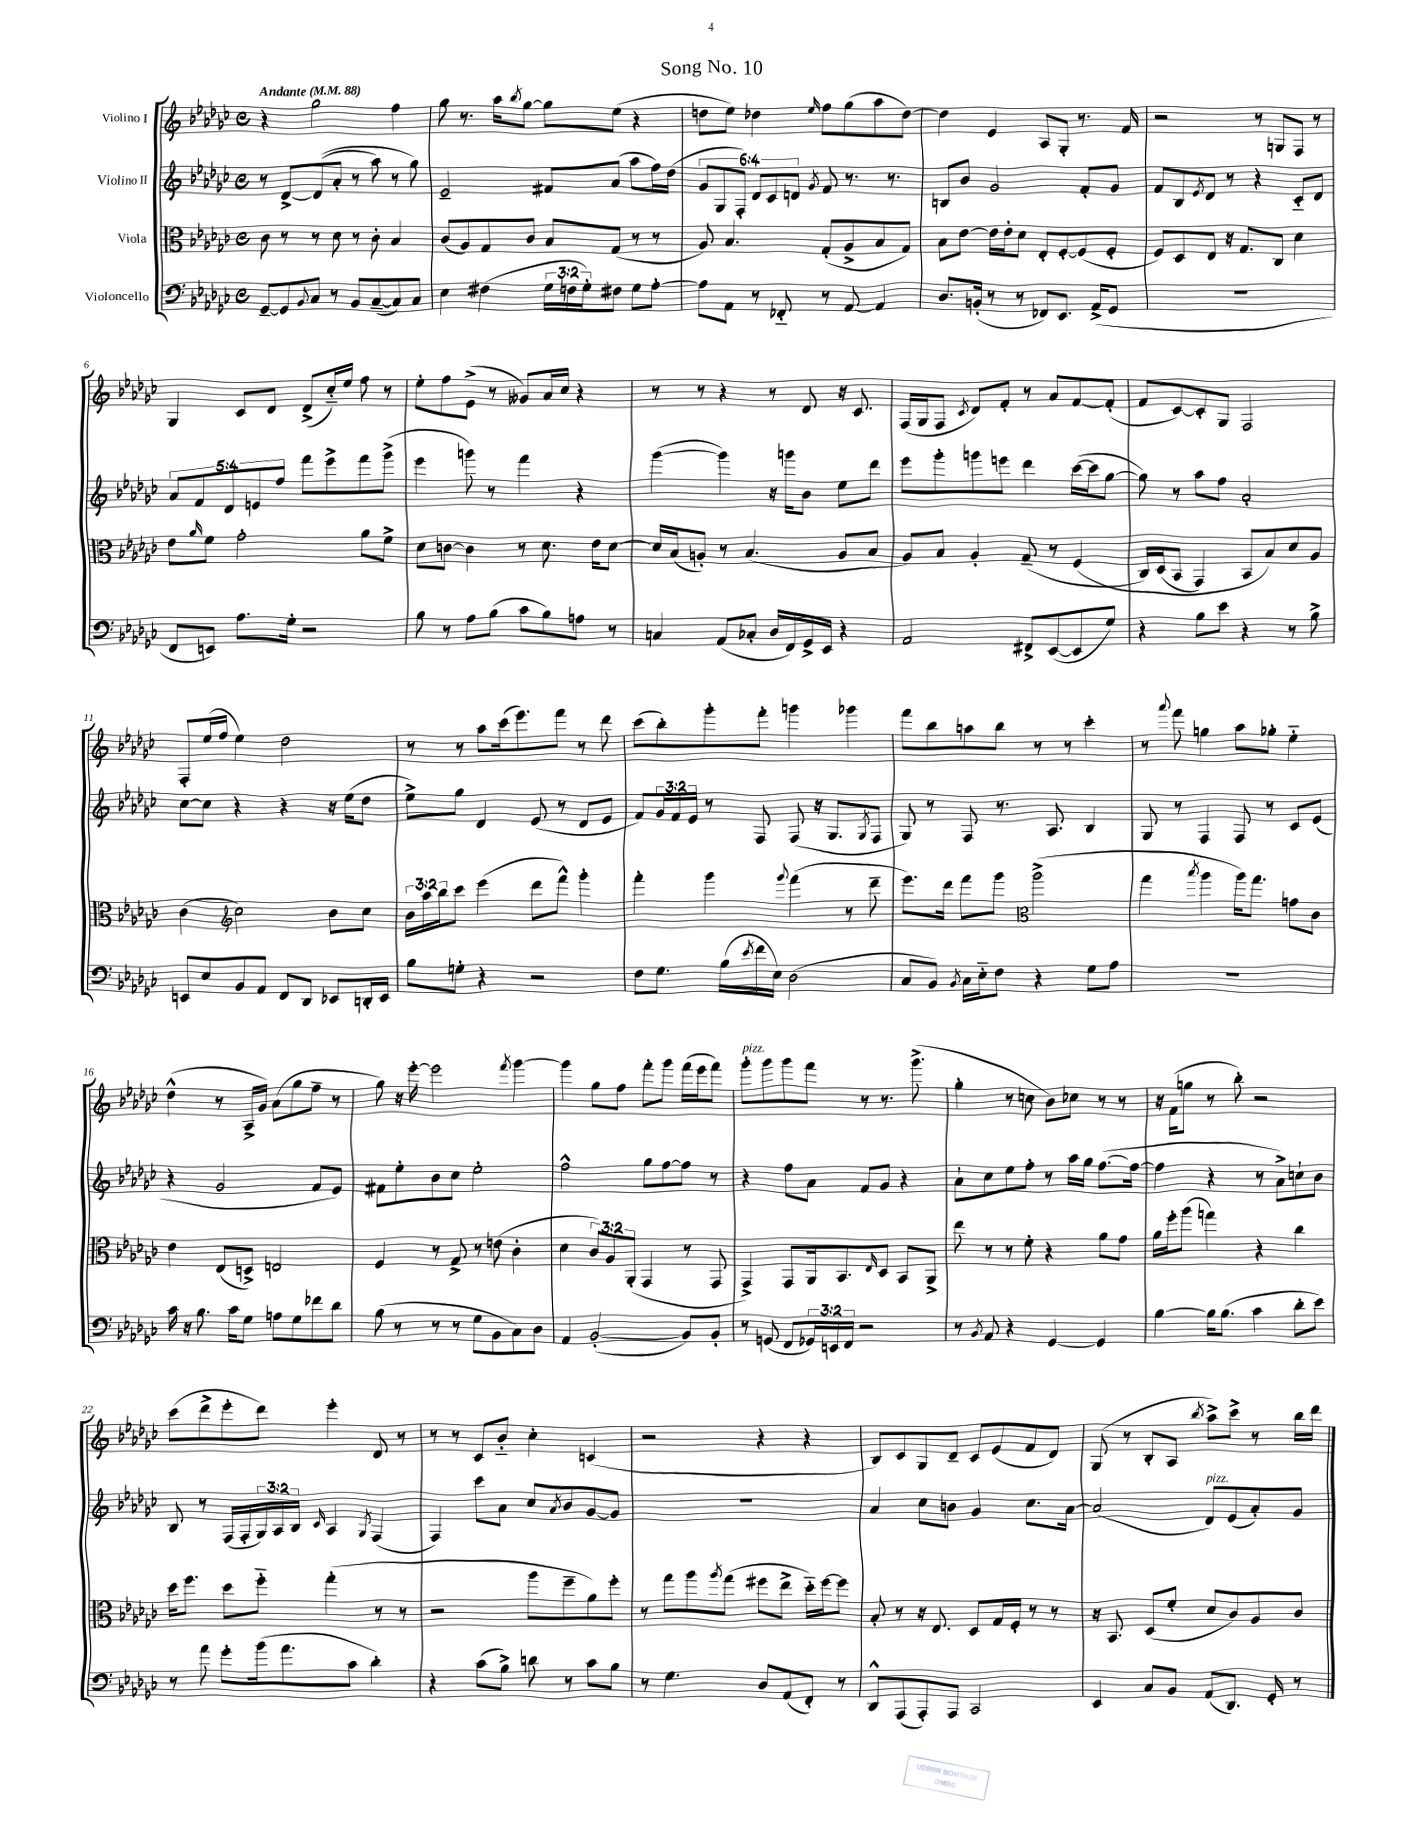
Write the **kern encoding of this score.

**kern	**kern	**kern	**kern
*staff4	*staff3	*staff2	*staff1
*clefF4	*clefC3	*clefG2	*clefG2
*k[b-e-a-d-g-c-]	*k[b-e-a-d-g-c-]	*k[b-e-a-d-g-c-]	*k[b-e-a-d-g-c-]
*M4/4	*M4/4	*M4/4	*M4/4
*met(c)	*met(c)	*met(c)	*met(c)
*MM88	*MM88	*MM88	*MM88
[8GG-~	8c-	8r	4r
8GG-]	8r	[8d-^	.
8qqBB-	.	.	.
8C-	8r	&((8d-]	2gg-
8r	8d-	8a-'	.
8BB-	8r	8r	.
([8C-~	8c-'	8aa-)	.
8C-])	4B-	8r	4ff
8C-	.	8gg-&)	.
=	=	=	=
4E-	(8c-	2e-~	8gg-
.	8A-)	.	8.r
(4F#	8G-	.	.
.	.	.	16aa-
.	.	.	8qbb-
.	8c-	.	[8gg-
24G-	8B-	8f#	8gg-]
24F	.	.	.
24G-')	.	.	.
8F#	(8G-	(8a-	(8ee-
8G-	8r	8aa-	4r
[8A-'	8r	16ff)	.
.	.	(16dd-	.
=	=	=	=
8A-]	8A-)	12g-	8dd
.	.	12G-	.
8AA-	4.B-	.	8ee-)
.	.	12F')	.
8r	.	12d-	4dd-
.	.	12c-	.
8FF-'~	.	.	.
.	.	12d	.
.	.	8qg-	16qqee-
8r	(8G-'	8f	8ff
[8AA-	8A-^	8.r	(8gg-
4AA-]	8B-	.	8aa-
.	.	8.r	.
.	8G-)	.	[8dd-)
=	=	=	=
8.D-	8B-	8B	4dd-]
.	[8e-	8b-	.
(16BB'	.	.	.
8r	16e-]	2g-	4e-
.	16e-'	.	.
8r	8d-	.	.
8FF-)	8E-'	.	8A-
8.EE-	[8F'	.	8G-'
.	(8F]	8f'	8.r
(16AA-^	.	.	.
8GG-	8F'	8g-	.
.	.	.	16f
=	=	=	=
1r	8F)	8f	2r
.	8D-	8B-	.
.	.	8qe-	.
.	8E-	8d-	.
.	16r	8r	.
.	8.G-	.	.
.	.	4r	8r
.	8C-	.	8G
.	4d-	8c-'~	8F
.	.	8d-	8r
=	=	=	=
8FF	8e-	10a-	4G-
.	.	10f	.
.	16qqa-	.	.
8EE)	8f	.	.
.	.	10d-	.
8.A-	2g-'	.	8c-
.	.	10e	.
.	.	.	8d-
.	.	10ff	.
16G-'	.	.	.
2r	.	8fff	(8d-^
.	.	8eee-^	16cc-'~)
.	.	.	16ee-
.	8a-	8fff	8ff
.	8f^	(8ggg-^	8r
=	=	=	=
8B-	8d-	4eee-	8ee-'
8r	[8c	.	8ff
8A-	4c]	8ggg)	(8e-^
(8B-	.	8r	8r
8c-	8r	4fff	8g--)
8B-)	8.d-	.	16a-
.	.	.	16cc-
8A	.	4r	4r
.	16e-	.	.
8r	[8d-	.	.
=	=	=	=
4C	16d-]	([4ggg-	8r
.	(16B-	.	.
.	8A')	.	8r
(8AA-	8r	4ggg-])	4r
8C-'	(4.B-	.	.
16D-	.	16r	8r
16FF)	.	16ggg	.
16GG-^	.	8b-	8d-
16EE-	.	.	.
4r	8A	8ee-	16r
.	.	.	8.c-
.	8B-	8ddd-	.
=	=	=	=
2AA-	8A-)	8eee-	(16F
.	.	.	16G-
.	8B-	8ggg-'	8F
.	.	.	8qc-
.	4A-'	8ggg	8d-)
.	.	8eee	8f'
8FF#^	(8G-~	4ddd-	8r
([8EE-	8r	.	8a-
8EE-]	&(4F	([16ccc-	[8f
.	.	16ccc-]	.
8G-)	.	[8gg-	(8f']
=	=	=	=
4r	16C-)	8gg-])	8f
.	(16D-	.	.
.	8BB-	8r	[8c-)
8B-	4GG-)	8aa-	8c-']
8e-	.	8ff	8G-
4r	8BB-	2a-'	2F
.	8B-&)	.	.
8r	8d-	.	.
8B-^	8A-	.	.
=	=	=	=
8EE	(4c-	[8cc-	8F'
8E-	.	8cc-]	(16ee-
.	.	.	16ff
*	*clefG2	*	*
8BB-	2cc-)	4r	4ee-)
8AA-	.	.	.
8FF	.	4r	2dd-
8DD-	.	.	.
8EE-	8b-	16r	.
.	.	(16ee-	.
16DD'	8cc-	8dd-	.
16EE-	.	.	.
=	=	=	=
8B-	24b-	8ee-^)	8r
.	24aa-	.	.
.	24bb-	.	.
8G'	8ccc-	8gg-	8r
4r	(4eee-	4d-	8aa-
.	.	.	(16ccc-
.	.	.	8.eee-)
2r	8ddd-	(8e-	.
.	8fff^^)	8r	8fff
.	4ggg-'	8d-	8r
.	.	8e-	8ddd-
=	=	=	=
8F	4fff'	8f)	(8ccc-
8.G-	.	24g-	8bb-')
.	.	24f	.
.	.	24e-	.
.	4ggg-	8r	8ggg-'
(16B-	.	.	.
8qe-	.	.	.
16f	.	8F	8fff'
16E-)	.	.	.
.	8qqggg-	.	.
(2D-	(4fff	(8F	4ggg
.	.	16r	.
.	.	8.G-	.
.	8r	.	4ggg-
.	.	8qG-	.
.	8ddd-~	8F	.
=	=	=	=
8C-	8.eee-)	8G-)	8fff
8BB-)	.	8r	8bb-
.	16ddd-	.	.
8qBB-	.	.	.
16C-	8fff	8F	8aa
16E-'~	.	.	.
8F	8ggg-	8.r	8bb-
*	*clefC3	*	*
4r	(2aa-^	.	8r
.	.	8.A-	.
.	.	.	8r
8G-	.	4B-	4ccc-'
8A-	.	.	.
=	=	=	=
1r	4gg-	8G-	8r
.	.	.	8qqaaa-
.	.	8r	8fff
.	8qbb-	.	.
.	4aa-	4F	4gg
.	16aa-)	8F	8aa-
.	8.gg-	.	.
.	.	8r	8gg-'
.	8g	8c-	4ee-'~
.	8c-	(8e-	.
=	=	=	=
16c-	4e-	4r	(4dd-^^
16r	.	.	.
8.B-	.	.	.
.	(8E-	2g-	8r
16c-	.	.	.
8G-	8D^)	.	16A-^
.	.	.	16g-)
8A	2E	.	(8a-
8G-	.	.	8gg-
8f-	.	8f	8ff~
8d-	.	8e-)	8r
=	=	=	=
(8B-	4F	8f#	8gg-)
8r	.	8ee-'	16r
.	.	.	[16eee-'
8r	8r	8b-	2eee-]
8r	8G-^	8cc-	.
8G-	8r	2ee-'	.
8BB-	(8e	.	.
.	.	.	8qfff
8C-)	4c-'	.	[4ggg-
8D-	.	.	.
=	=	=	=
4AA-	4d-	2ff^^	4ggg-]
([2BB-'	12c-)	.	8gg-
.	12A-	.	.
.	.	.	8ff
.	(12AA-'	.	.
.	4GG-	8gg-	8fff'
.	.	[8ff	8ggg-
8BB-])	8r	8ff]	(16fff
.	.	.	16eee-
8BB-'	8GG-	8r	8fff)
=	=	=	=
8r	4GG-^)	4r	8ggg-'
(8GG	.	.	8ggg-
8FF	8GG-	8ff	8ggg-
24GG-)	16AA-	8a-	8fff
24EE	.	.	.
.	8.BB-	.	.
24FF	.	.	.
2r	.	8f	8r
.	16qqE-	.	.
.	8D-	8g-	8.r
.	8BB-	4r	.
.	.	.	(8.ggg-^
.	8AA-^	.	.
=	=	=	=
8r	8ee-	8a-`	4gg-'
8qBB-	.	.	.
8AA-	8r	8cc-	.
4r	8r	8ee-	8r
.	8f'	8ff'	8cc
[4GG-	4r	8r	8b-)
.	.	16aa-	8cc-
.	.	16gg-	.
4GG-]	8a-	([8.ff	8r
.	8g-	.	8r
.	.	16ff_	.
=	=	=	=
[4B-	16a-	4ff]	16r
.	16ff'	.	(16f
.	(8aa-	.	8gg
16B-]	4gg)	4r	8r
(8.B-	.	.	.
.	.	.	8bb-')
4c-	4r	8r	2r
.	.	8a-^)	.
8d-'	4cc-	8cc`	.
8e-)	.	8b-	.
=	=	=	=
8r	16dd-	8B-	(8ccc-
.	8.ff	.	.
8a-	.	8r	8ddd-^
8g-'	8dd-	(16F	8eee-'
.	.	16F'	.
(16b-	8ff'~	24G-)	8ddd-)
.	.	24A-	.
8.a-	.	.	.
.	.	24B-	.
.	.	16qqc-	.
.	(4gg-'	4A-	4eee-'
8c-	.	.	.
.	.	8qG-	.
4d-')	8r	(4F	8d-
.	8r	.	8r
=	=	=	=
4r	2r	4F)	8r
.	.	.	8r
(8c-	.	8ccc-	8c-
8B-^)	.	8a-	8b-'~
8d	8aa-	8cc-	4cc-'
.	.	8qa-	.
8r	8ff~	8b-	.
8c-	8a-)	[8g-	(4c
8B-	8ff'	8g-]	.
=	=	=	=
8r	8r	1r	2r
4.G-	8gg-	.	.
.	8aa-	.	.
.	8qaa-	.	.
.	(8gg-	.	.
8D-	8ff#	.	4r
(8AA-	8ee-^	.	.
8FF')	16dd-'~)	.	4r
.	[16ff#	.	.
8r	8ff#]	.	.
=	=	=	=
8DD-^^	8B-'	4a-	8B-)
(8AAA-	8r	.	8c-
8AAA-')	16r	8cc-	8G-
.	8.E-	.	.
8AAA-	.	8b	8d-~
2CC-	8D-	4g-	8c-
.	16G-	.	(8e-
.	16F'	.	.
.	8r	8.cc-	8f
.	8r	.	8d-)
.	.	[16a-	.
=	=	=	=
4EE-	16r	(2a-]	(8G-
.	8.BB-	.	.
.	.	.	8r
8C-	(8D-	.	8B-'
8BB-	8f'	.	8A-
.	.	.	8qbb-
(8AA-	8d-	8d-)	8aa-^)
8.DD-)	8c-)	(8e-	8ccc-^
.	8A-	8a-')	8r
16GG-'	.	.	.
8r	8c-	8g-	16bb-
.	.	.	16ddd-
==	==	==	==
*-	*-	*-	*-
